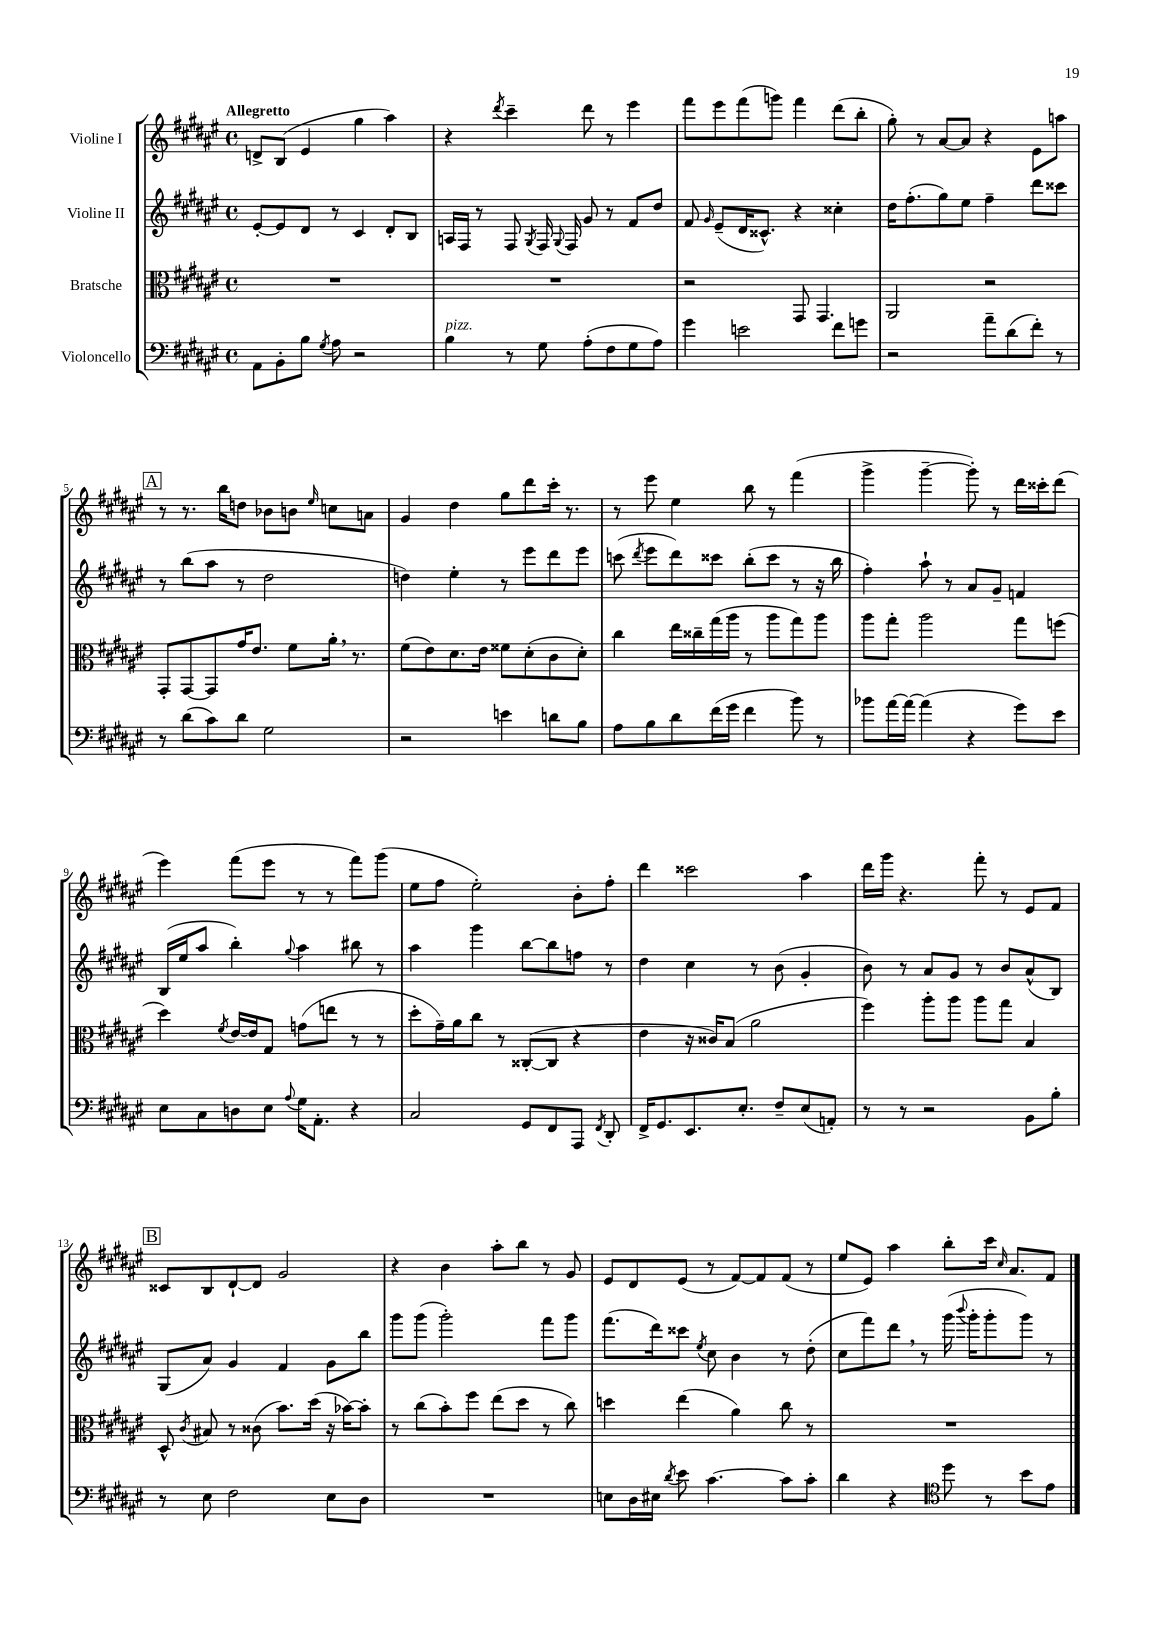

**kern	**kern	**kern	**kern
*staff4	*staff3	*staff2	*staff1
*clefF4	*clefC3	*clefG2	*clefG2
*k[f#c#g#d#a#e#]	*k[f#c#g#d#a#e#]	*k[f#c#g#d#a#e#]	*k[f#c#g#d#a#e#]
*M4/4	*M4/4	*M4/4	*M4/4
*met(c)	*met(c)	*met(c)	*met(c)
8AA#	1r	[8e#'	8d^
8BB'	.	8e#]	(8B
8B	.	8d#	4e#
8qG#	.	.	.
8A#	.	8r	.
2r	.	4c#	4gg#
.	.	8d#'	4aa#)
.	.	8B	.
=	=	=	=
4B	1r	16A	4r
.	.	16F#	.
.	.	8r	.
.	.	.	8qddd#
8r	.	8F#	4ccc#~
.	.	8qG#	.
8G#	.	16F#	.
.	.	8qqG#	.
.	.	16F#	.
(8A#'	.	8g#	8ddd#
8F#	.	8r	8r
8G#	.	8f#	4eee#
8A#)	.	8dd#	.
=	=	=	=
4g#	2r	8f#	8fff#
.	.	16qqg#	.
.	.	(8e#~	8eee#
2e	.	16d#	(8fff#
.	.	8.c##^^)	.
.	.	.	8ggg)
.	8GG#	4r	4fff#
.	4.GG#	.	.
8f#	.	4cc##'	(8ddd#
8g	.	.	8bb'
=	=	=	=
2r	2AA#	16dd#	8gg#')
.	.	(8.ff#'	.
.	.	.	8r
.	.	8gg#)	[8a#
.	.	8ee#	8a#]
8a#~	2r	4ff#~	4r
(8d#	.	.	.
8f#')	.	8ddd#	8e#
8r	.	8ccc##	8aa
=	=	=	=
8r	8GG#'	8r	8r
(8d#	[8GG#	(8bb	8.r
8c#)	8GG#]	8aa#	.
.	.	.	16bb
8d#	16g#	8r	8dd
.	8.e#	.	.
2G#	.	2dd#	8b-
.	8f#	.	8b
.	.	.	16qqee#
.	16a#'	.	8cc
.	8.r	.	.
.	.	.	8a
=	=	=	=
2r	(8f#	4dd)	4g#
.	8e#)	.	.
.	8.d#	4ee#'	4dd#
.	16e#	.	.
4e	8f##	8r	8gg#
.	(8d#'	8eee#	8ddd#
8d	8c#	8ddd#	16ccc#'
.	.	.	8.r
8B	8d#')	8eee#	.
=	=	=	=
8A#	4cc#	(8ccc	8r
.	.	8qddd#	.
8B	.	8eee#	8eee#
8d#	16ee#	8ddd#)	4ee#
.	16cc##~	.	.
(16f#	(16gg#	8ccc##	.
16g#	16aa#	.	.
4f#	8r	(8bb'	8bb
.	8aa#	8ccc##	8r
8b)	8gg#)	8r	(4fff#
8r	8aa#	16r	.
.	.	16bb	.
=	=	=	=
8b-	8aa#	4ff#')	4ggg#^
[16a#	8gg#'	.	.
16a#_	.	.	.
(4a#]	2aa#	8aa#`	[4ggg#~
.	.	8r	.
4r	.	8a#	8ggg#'])
.	.	8g#~	8r
8g#)	8gg#	4f	16ddd#
.	.	.	16ccc##'
8e#	(8ff	.	(8ddd#
=	=	=	=
8E#	4dd#)	(16B	4eee#)
.	.	16ee#	.
8C#	.	8aa#	.
.	8qf#	.	.
8D	[16e#	4bb')	(8fff#
.	16e#]	.	.
8E#	8G#	.	8eee#
8qqA#	.	8qqgg#	.
16G#	(8g	4aa#	8r
8.AA#'	.	.	.
.	8ee	.	8r
4r	8r	8bb#	8fff#)
.	8r	8r	(8ggg#
=	=	=	=
2C#	8dd#'	4aa#	8ee#
.	16g#~)	.	8ff#
.	16a#	.	.
.	8cc#	4ggg#	2ee#')
.	8r	.	.
8GG#	([8C##'	[8bb	.
8FF#	8C##]	8bb]	.
8AAA#	4r	8ff	8b'
8qFF#	.	.	.
8DD#'	.	8r	8ff#'
=	=	=	=
16FF#^	4e#	4dd#	4ddd#
8.GG#	.	.	.
8.EE#	16r	4cc#	2ccc##
.	16c##)	.	.
.	(8B	.	.
8.E#'	.	.	.
.	2a#	8r	.
8F#~	.	(8b	.
(8E#	.	4g#'	4aa#
8AA')	.	.	.
=	=	=	=
8r	4ff#)	8b)	16ddd#
.	.	.	16ggg#
8r	.	8r	4.r
2r	8aa#'	8a#	.
.	8aa#	8g#	.
.	8aa#	8r	8fff#'
.	8gg#	8b	8r
8BB	4B	(8a#^^	8e#
8B'	.	8B)	8f#
=	=	=	=
8r	8D#^^	(8G#	8c##
.	8qc#	.	.
8E#	8B#	8a#)	8B
2F#	8r	4g#	[8d#`
.	(8c##	.	8d#]
.	8.b)	4f#	2g#
.	(16dd#	.	.
8E#	16r	8g#	.
.	[16b-)	.	.
8D#	8b-']	8bb	.
=	=	=	=
1r	8r	8ggg#	4r
.	(8cc#	(8ggg#	.
.	8b')	2ggg#')	4b
.	8ff#	.	.
.	(8ee#	.	8aa#'
.	8dd#	.	8bb
.	8r	8fff#	8r
.	8cc#)	8ggg#	8g#
=	=	=	=
8E	4dd	(8.fff#	8e#
16D#	.	.	8d#
16E#	.	16ddd#)	.
8qd#	.	.	.
8e#	(4ee#	8ccc##	(8e#
.	.	8qee#	.
[4.c#	.	8cc#	8r
.	4a#)	4b	[8f#)
.	.	.	8f#]
8c#]	8cc#	8r	(8f#
8c#'	8r	(8dd#'	8r
=	=	=	=
4d#	1r	8cc#	8ee#
.	.	8fff#)	8e#)
4r	.	8ddd#	4aa#
.	.	8r	.
*clefC4	*	*	*
8dd#	.	(16ggg#	8bb'
.	.	8qqbbb	.
.	.	16ggg#'	.
8r	.	8ggg#'	16ccc#
.	.	.	16qqcc#
.	.	.	8.a#
8b	.	8ggg#)	.
8e#	.	8r	8f#
==	==	==	==
*-	*-	*-	*-
